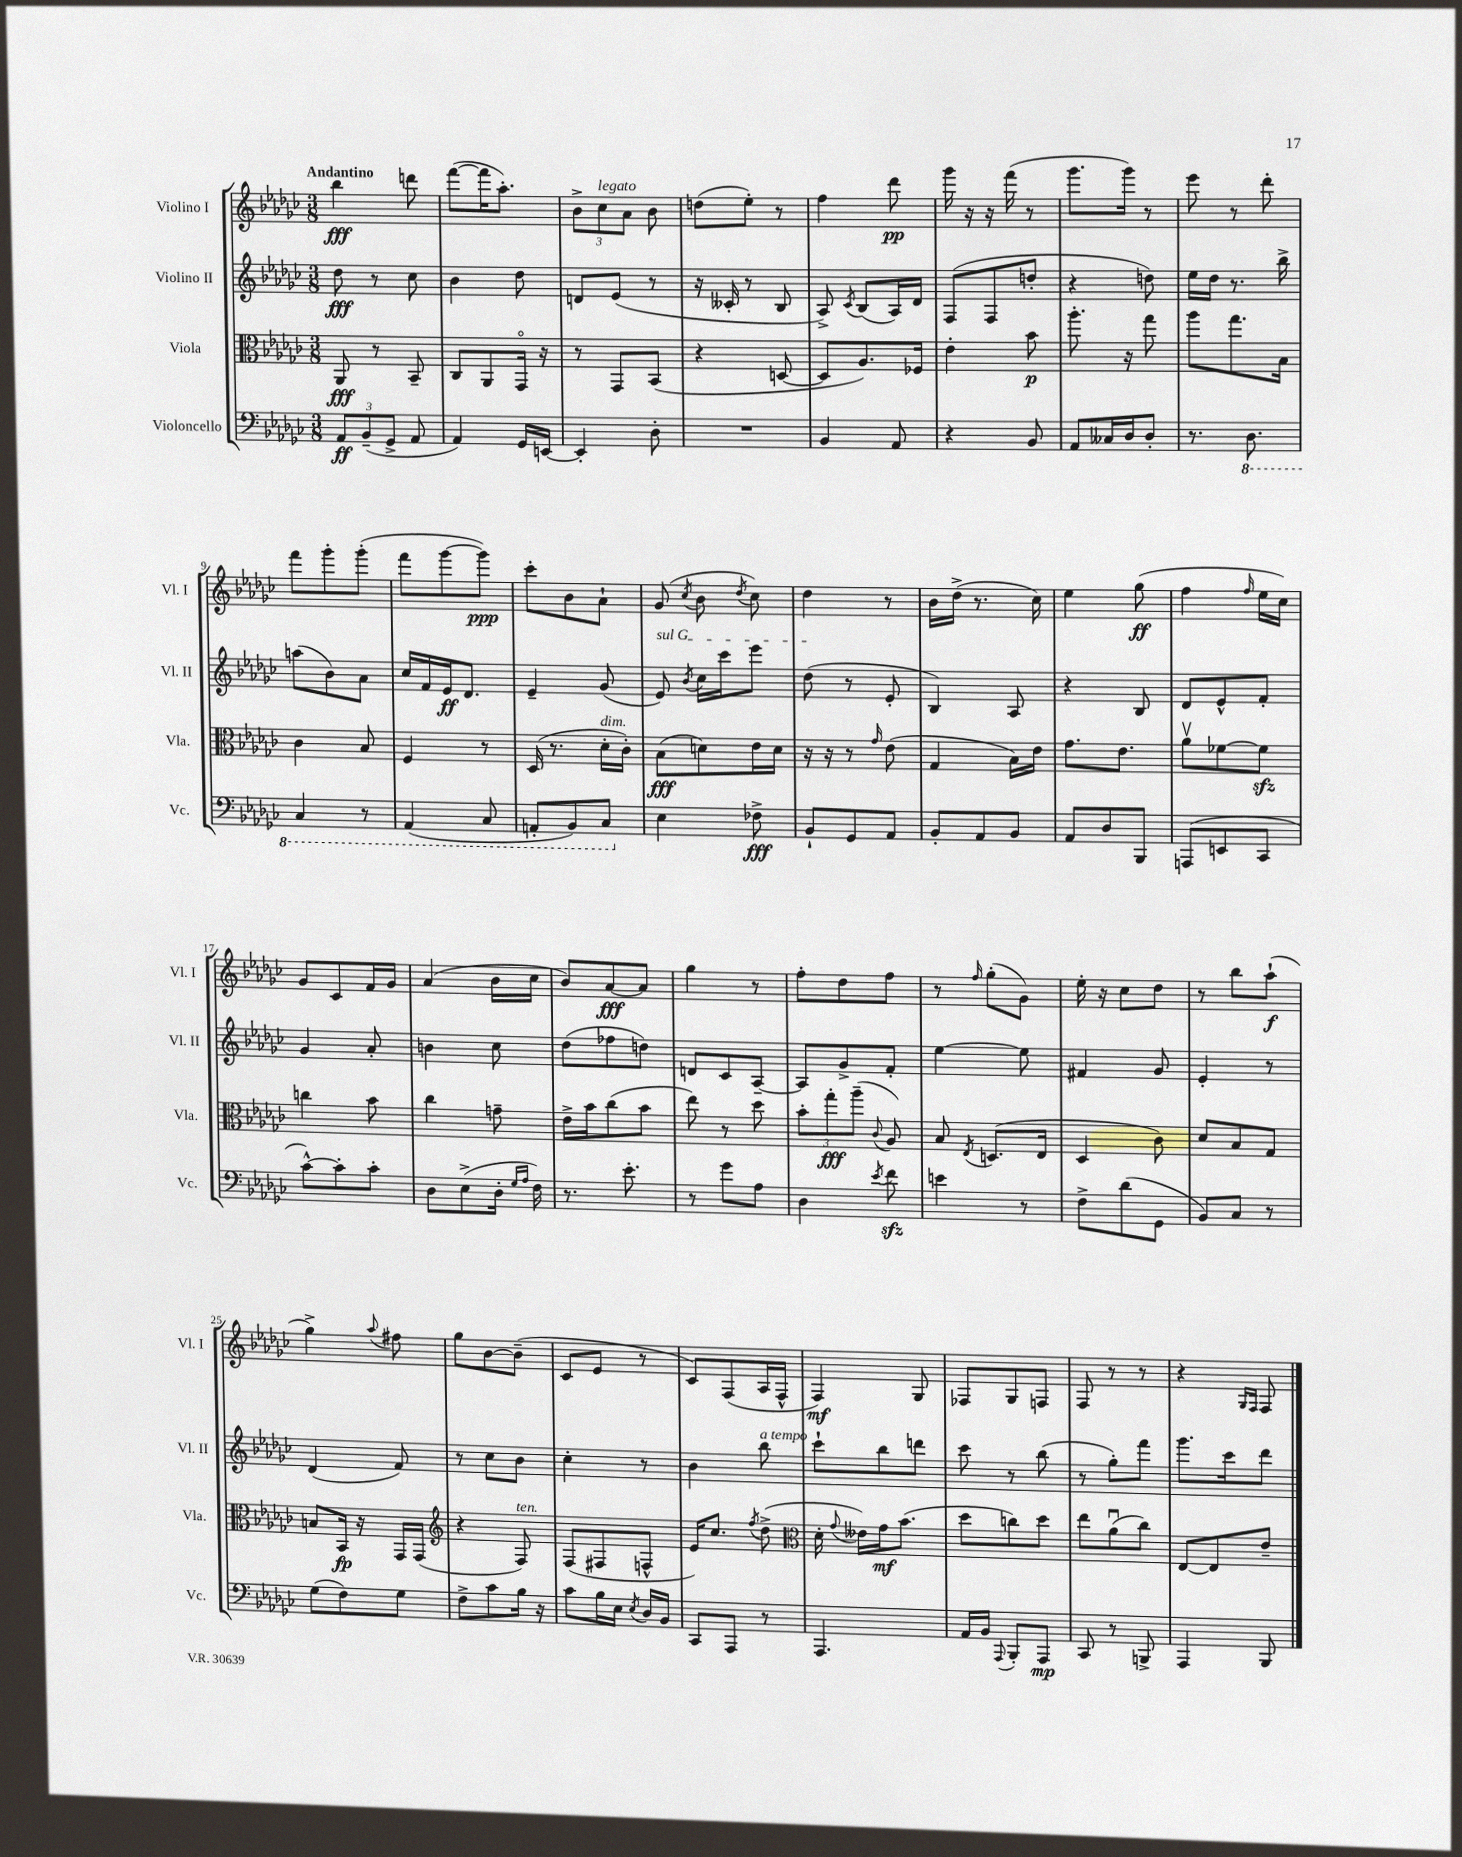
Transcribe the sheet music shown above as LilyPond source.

<<
\new StaffGroup <<
\new Staff = "s0" \with { instrumentName = "Violino I" shortInstrumentName = "Vl. I" } {
    \clef treble \key ges \major \numericTimeSignature \time 3/8 \tempo "Andantino"
    \autoBeamOff bes''4\fff d'''8 |
    f'''8[~( f'''16 aes''8.]-.) |
    \tuplet 3/2 { bes'8[-> ces''8^\markup { \italic "legato" } aes'8] } bes'8 |
    d''8[( ees''8]-.) r8 |
    f''4 des'''8\pp |
    ges'''16 r16 r16 f'''16( r8 |
    ges'''8.[ ges'''16]) r8 |
    ees'''8 r8 des'''8-. |
    f'''8[ ges'''8-. ges'''8]-.( |
    f'''8[ ges'''8~ ges'''8]\ppp) |
    ces'''8[-. bes'8 aes'8]-! |
    ges'8( \acciaccatura { ces''8 } bes'8 \acciaccatura { des''8 } ces''8) |
    des''4 r8 |
    bes'16[ des''16]->( r8. ces''16) |
    ees''4 ges''8\ff( |
    f''4 \grace { f''16 } ees''16[ ces''16]) |
    ges'8[ ces'8 f'16 ges'16] |
    aes'4( bes'16[ ces''16] |
    bes'8[) aes'8~\fff aes'8] |
    ges''4 r8 |
    f''8[-. des''8 f''8] |
    r8 \grace { f''16 } ges''8[-.( ges'8]) |
    ees''16-. r16 ces''8[ des''8] |
    r8 bes''8[ aes''8]-!\f( |
    ges''4->) \appoggiatura { aes''8 } fis''8 |
    ges''8[ bes'8~ bes'8]--( |
    ces'8[ ees'8] r8 |
    ces'8[) f8( aes16 f16]-^ |
    f4\mf) ges8 |
    fes8[ ges8 f8] |
    f8 r8 r8 |
    r4 \grace { ges16[ f16] } f8 \bar "|." |
}
\new Staff = "s1" \with { instrumentName = "Violino II" shortInstrumentName = "Vl. II" } {
    \clef treble \key ges \major \numericTimeSignature \time 3/8
    \autoBeamOff des''8\fff r8 ces''8 |
    bes'4 des''8 |
    d'8[ ees'8]( r8 |
    r16 ceses'16-. r8 bes8 |
    aes8->) \acciaccatura { ces'8 } bes8[( aes16) des'16] |
    f8[( f8 d''8]-. |
    r4 d''8) |
    ees''16[ des''16] r8. bes''16-> |
    a''8[( bes'8) aes'8] |
    ces''16[ f'16 ees'16\ff des'8.] |
    ees'4-- ges'8( |
    \once \override TextSpanner.bound-details.left.text = \markup { \italic "sul G" } ees'8\startTextSpan) \acciaccatura { bes'8 } ces''16[ ces'''16 ees'''8] |
    des''8\stopTextSpan( r8 ees'8-. |
    bes4) aes8 |
    r4 bes8 |
    des'8[ ees'8-^ f'8]-. |
    ges'4 aes'8-. |
    b'4 ces''8 |
    des''8[( fes''8 d''8]) |
    d'8[ ces'8 aes8]~-- |
    aes8[ ges'8-> f'8]-. |
    ees''4~ ees''8 |
    fis'4 ges'8 |
    ees'4-. r8 |
    des'4( f'8) |
    r8 ces''8[ bes'8] |
    ces''4-. r8 |
    bes'4 bes''8^\markup { \italic "a tempo" } |
    ces'''8[-! bes''8 d'''8] |
    ces'''8 r8 bes''8( |
    r8 ges''8[-.) f'''8] |
    ges'''8.[ ces'''16 des'''8] \bar "|." |
}
\new Staff = "s2" \with { instrumentName = "Viola" shortInstrumentName = "Vla." } {
    \clef alto \key ges \major \numericTimeSignature \time 3/8
    \autoBeamOff aes,8\fff r8 bes,8-- |
    ces8[ aes,8 ges,16]\flageolet r16 |
    r8 ges,8[ bes,8]( |
    r4 d8~ |
    d8[ aes8.) fes16] |
    ees'4-. bes'8\p |
    aes''8.-. r16 ges''8 |
    aes''8[ ges''8. bes16] |
    ces'4 bes8 |
    f4 r8 |
    des16( r8. des'16[-.^\markup { \italic "dim." } ces'16]-.) |
    bes8[\fff( d'8) ees'16 d'16] |
    r16 r16 r8 \grace { ges'16 } ees'8( |
    ges4 bes16[) ees'16] |
    ges'8.[ ees'8.] |
    aes'8[\upbow fes'8~ fes'8]\sfz |
    c''4 bes'8 |
    ces''4 g'8-- |
    ees'16[-> bes'16 ces''8( bes'8] |
    ees''8) r8 des''8 |
    \tuplet 3/2 { bes'8[-. ges''8-.\fff aes''8]--( } \appoggiatura { ces'8 } aes8) |
    bes8 \acciaccatura { ees8 } d8.[( ees16] |
    des4 ces'8) |
    des'8[ bes8 ges8] |
    b8[ bes,16]\fp r16 ges,16[ ges,16]( |
    \clef treble r4 f8^\markup { \italic "ten." }) |
    f8[( fis8 f8]-^ |
    ees'16[) ces''8.] \acciaccatura { f''8 } des''8->( |
    \clef alto des'16-. \appoggiatura { ges'8 } eeses'16[) ges'16\mf bes'8.]( |
    des''8[ c''8) des''8] |
    ees''8[ aes'8\downbow( ces''8]) |
    ees8[~ ees8 ees'8]-- \bar "|." |
}
\new Staff = "s3" \with { instrumentName = "Violoncello" shortInstrumentName = "Vc." } {
    \clef bass \key ges \major \numericTimeSignature \time 3/8
    \autoBeamOff \tuplet 3/2 { aes,8[\ff bes,8--( ges,8]-> } aes,8 |
    aes,4) ges,16[ e,16]~ |
    e,4-. des8-. |
    R4. |
    bes,4 aes,8 |
    r4 bes,8 |
    aes,8[ ceses16 des16 des8]-. |
    r8. \ottava #-1 des,8. |
    ces,4 r8 |
    aes,,4( ces,8 |
    a,,8[-. bes,,8) ces,8] \ottava #0 |
    ees4 fes8->\fff |
    bes,8[-! ges,8 aes,8] |
    bes,8[-. aes,8 bes,8] |
    aes,8[ des8 bes,,8] |
    a,,8[( e,8 ces,8] |
    ces'8[~-^) ces'8-. ces'8]-. |
    des8[ ees8->( des16]-. \grace { ges16[ aes16] } f16) |
    r8. ees'8.-. |
    r8 ges'8[ aes8] |
    des4 \acciaccatura { ees'8 } f'8\sfz |
    e'4 r8 |
    f8[-> des'8( ges,8] |
    bes,8[) ces8] r8 |
    ges8[( f8) ges8] |
    f8[-> ces'8 bes16] r16 |
    ces'8[ bes16 ees16] \acciaccatura { ees8 } des16[ bes,16] |
    ces,8[ aes,,8] r8 |
    aes,,4. |
    aes,16[ bes,16] \appoggiatura { aes,,8 } bes,,8[-. aes,,8]\mp |
    ces,8 r8 b,,8-> |
    aes,,4 bes,,8 \bar "|." |
}
>>
>>
